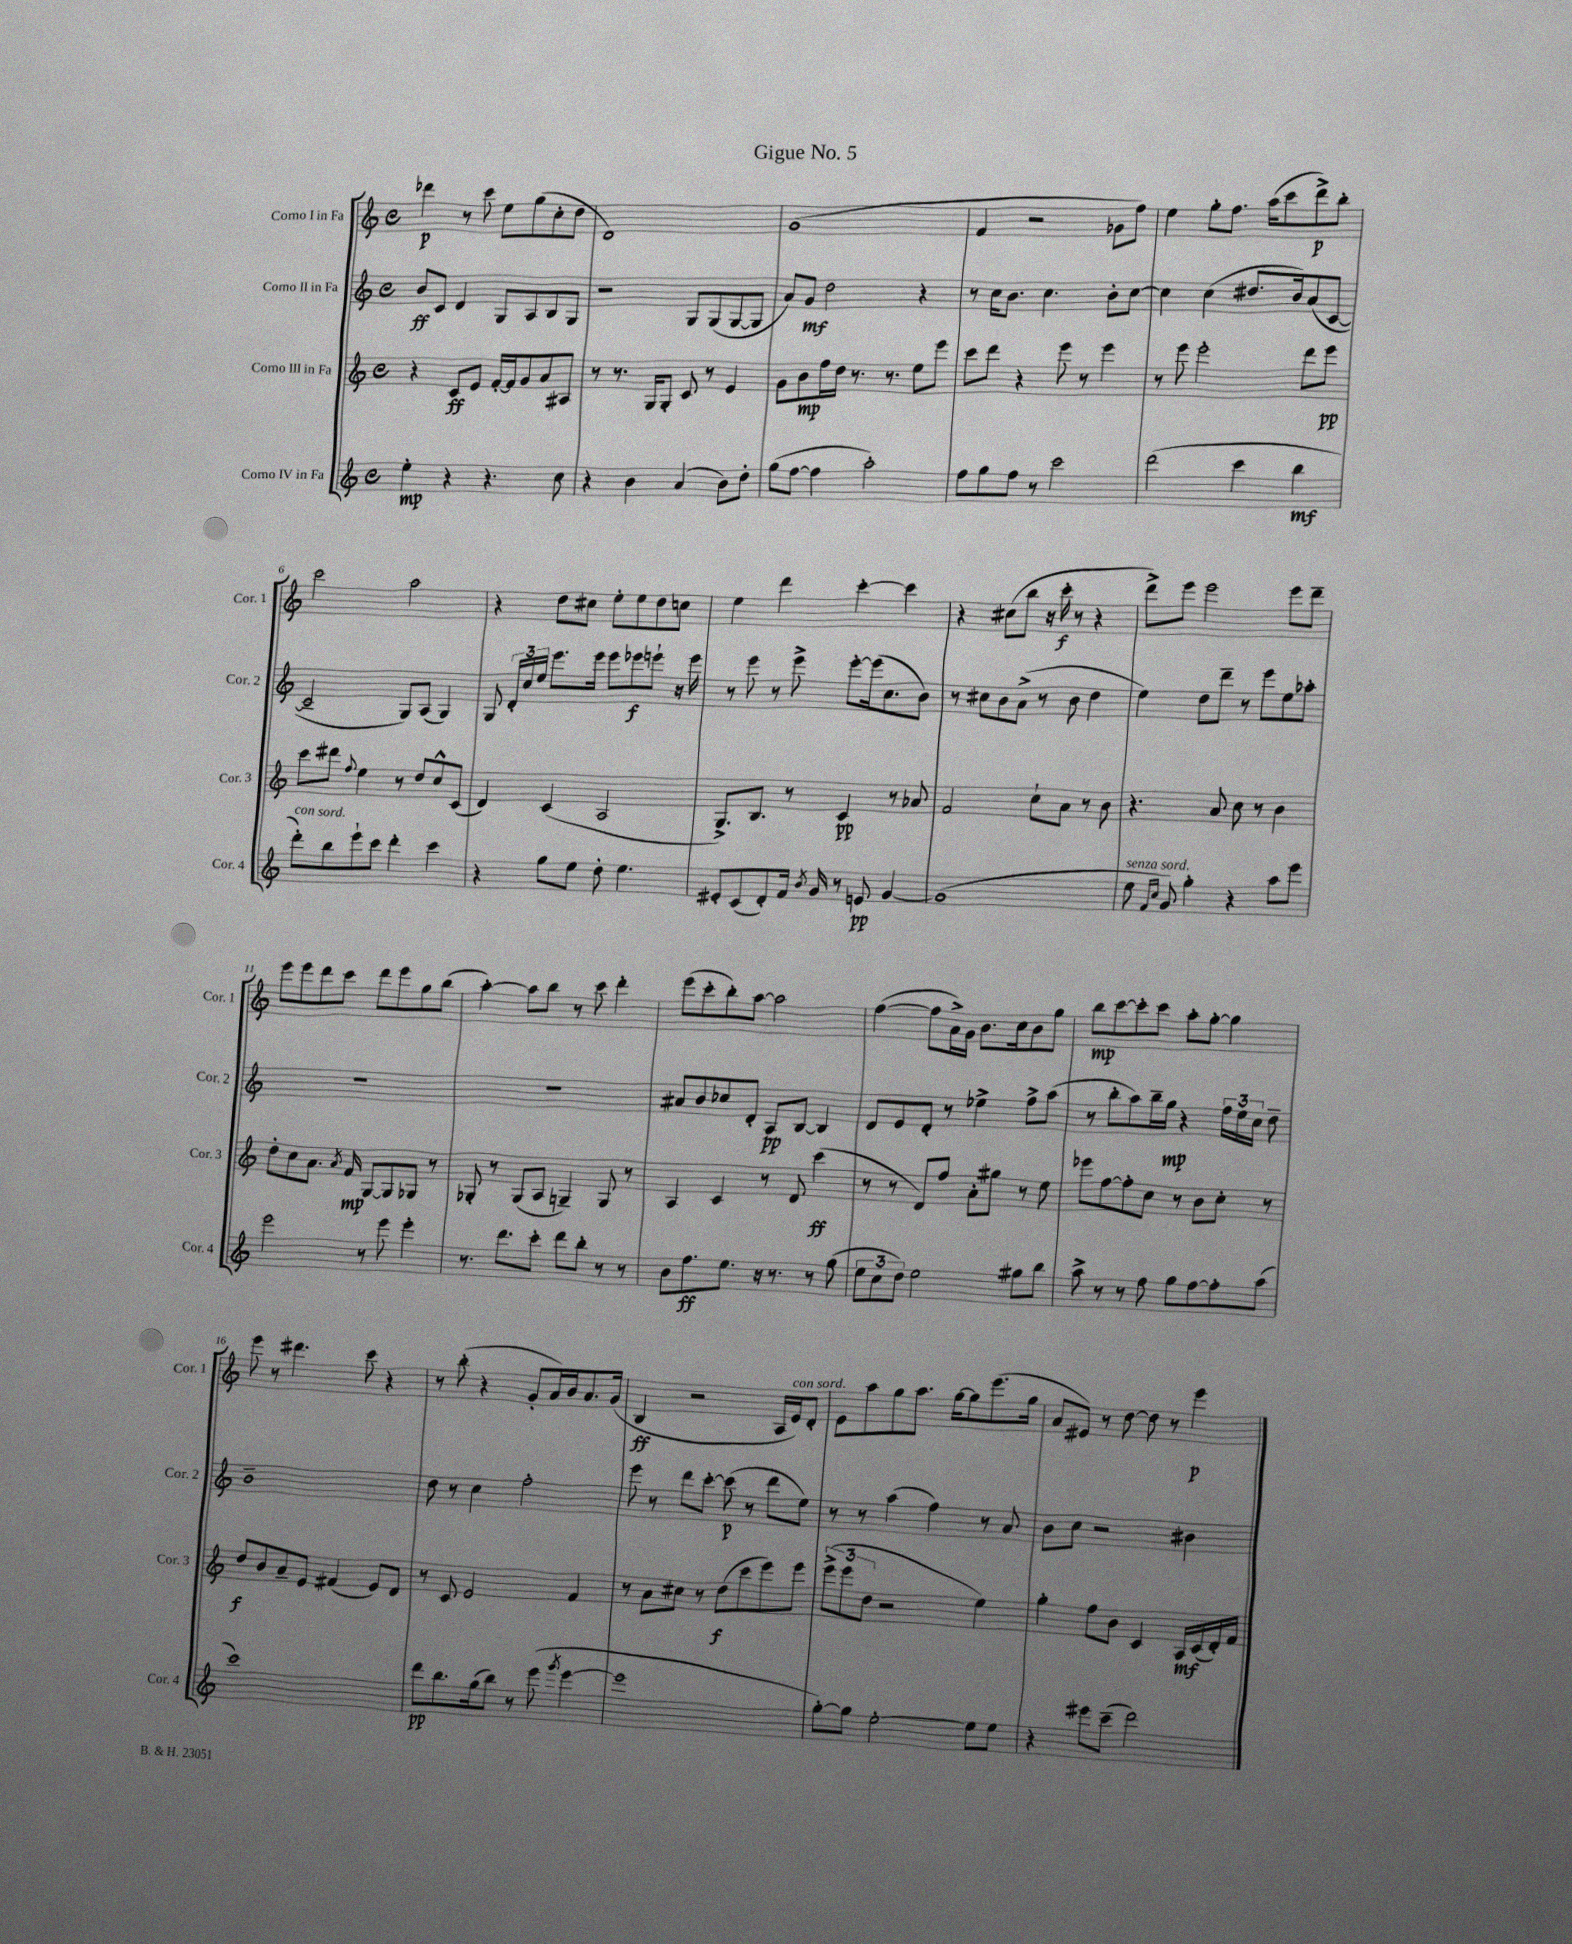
\header { title = "Gigue No. 5" }
<<
\new StaffGroup <<
\new Staff = "s0" \with { instrumentName = "Corno I in Fa" shortInstrumentName = "Cor. 1" } {
    \clef treble \key c \major \defaultTimeSignature \time 4/4
    \autoBeamOff des'''4\p r8 c'''8 e''8[ g''8( c''8-. d''8] |
    d'1) |
    g'1( |
    f'4 r2 ges'8[ f''8]) |
    e''4 g''8[-. f''8.] a''16[( c'''8 d'''8->\p) b''8]-. |
    c'''2 a''2 |
    r4 d''8[ cis''8] e''8[-. e''8 d''8 c''8] |
    e''4 d'''4 c'''4~-. c'''4 |
    r4 cis''8[( b''8] r16 c'''16-.\f r8 r4 |
    d'''8[->) e'''8] e'''2 e'''8[ d'''8]-- |
    e'''8[ e'''8 d'''8 c'''8] d'''8[ e'''8 g''8 b''8]( |
    a''4~-.) a''8[ b''8] r8 c'''8 d'''4-. |
    e'''8[( c'''8-. b''8-.) a''8]~ a''2 |
    f''4~( f''8[ a'16->) g'16] b'8.[ c''16 b'8 g''8] |
    b''8[\mp c'''8~ c'''8-. c'''8] a''8[-. g''8]~-. g''4 |
    e'''8 r8 dis'''4. c'''8 r4 |
    r8 b''8-.( r4 g'8[-. a'16) b'16 a'8. g'16]( |
    b4\ff r2 a16[ e'16^\markup { \italic "con sord." }) d'8]-. |
    e'8[ a''8 g''8 a''8.] g''16[~ g''8 e'''8.( g''16] |
    a'8[ eis'8]) r8 d''8~ d''8 r8 e'''4\p \bar "|." |
}
\new Staff = "s1" \with { instrumentName = "Corno II in Fa" shortInstrumentName = "Cor. 2" } {
    \clef treble \key c \major \defaultTimeSignature \time 4/4
    \autoBeamOff b'8[\ff c'8] d'4 g8[ a8 b8 g8] |
    r2 g8[ g8( g8~ g8] |
    a'8[) g'8]\mf d''2 r4 |
    r8 c''16[ b'8.] c''4. b'8[-. c''8]~ |
    c''4 c''4( dis''8.[ b'16) a'8( c'8]~ |
    c'2-- g8[) a8]( g4) |
    g8 \tuplet 3/2 { d'16[-. c''16 e''16] } e'''8.[ e'''16] e'''8[ ees'''8\f e'''8]-! r16 e'''16 |
    r8 e'''8 r8 e'''8-> e'''8[~-. e'''16( c''8. b'8]) |
    r8 cis''8[ b'8 a'8]->( r8 b'8 d''4 |
    e''4) d''8[ d'''8]-- r8 e'''8[ e''8 aes''8]-. |
    R1 |
    R1 |
    ais'8[ b'8 ces''8 d'8]-. a8[\pp b8]~ b4 |
    d'8[ e'8 d'8]-. r8 ees''4-> f''8[-> a''8]( |
    r8 b''8[-. a''8) b''16-- g''16]\mp r4 \tuplet 3/2 { f''16[ e''16 c''16] } d''8-- |
    b'1-- |
    d''8 r8 c''4 f''2-. |
    e'''8 r8 d'''8[ c'''8]~-. c'''8\p( r8 d'''8[ e''8]) |
    r8 r8 a''4( f''4) r8 a'8 |
    b'8[ c''8] r2 bis'4 \bar "|." |
}
\new Staff = "s2" \with { instrumentName = "Corno III in Fa" shortInstrumentName = "Cor. 3" } {
    \clef treble \key c \major \defaultTimeSignature \time 4/4
    \autoBeamOff r4 c'8[\ff e'8] f'16[~-. f'16 g'8 a'8 ais8] |
    r8 r8. g16[ g8]-. c'8 r8 e'4 |
    g'8[ b'8\mp f''16 d''16] r8. r8. e''8[ e'''8] |
    c'''8[ d'''8] r4 e'''8 r8 e'''4 |
    r8 e'''8 e'''2-. d'''8[ e'''8]\pp |
    c'''8[ dis'''8] \appoggiatura { f''8 } e''4 r8 d''8[ c''8-^ c'8]( |
    d'4) c'4( a2 |
    g8.[->) b8.] r8 c'4\pp r8 aes'8 |
    f'2 c''8[-! a'8] r8 b'8 |
    r4. a'8 c''8 r8 b'4 |
    d''8[-. c''8 a'8.] \acciaccatura { a'8 } f'16\mp g8[~ g8 ges8] r8 |
    ges8-. r8 ges8[( a8] g4--) g8 r8 |
    a4 c'4 r8 d'8 c'''4\ff( |
    r8 r8 d'8[) f''8] a'8[-. gis''8] r8 e''8 |
    ees'''8[ f''8~ f''8-. c''8] r8 b'8[ c''8]-. r8 |
    d''8[\f b'8 a'8-- e'8] fis'4( e'8[) d'8] |
    r8 c'8 e'2 f'4 |
    r8 a'8[ cis''8] r8 d''8[\f( c'''8 e'''8) e'''8] |
    \tuplet 3/2 { e'''8[->( e'''8 d''8] } r2 e''4) |
    g''4-. f''8[ b'8] c'4 a16[\mf c'16( d'16-.) f'16] \bar "|." |
}
\new Staff = "s3" \with { instrumentName = "Corno IV in Fa" shortInstrumentName = "Cor. 4" } {
    \clef treble \key c \major \defaultTimeSignature \time 4/4
    \autoBeamOff e''4-.\mp r4 r4. c''8 |
    r4 b'4 a'4( b'8[) d''8]-. |
    g''8[( f''8]~ f''4 a''2-.) |
    f''8[ g''8 f''8] r8 c'''2 |
    d'''2( c'''4 b''4\mf |
    d'''8[-.^\markup { \italic "con sord." }) b''8 e'''8-! c'''8] d'''4-. c'''4 |
    r4 g''8[ e''8] d''8-. e''4. |
    eis'8[-. c'8( d'8-.) f'16] \acciaccatura { b'8 } g'16 r8 e'8\pp g'4~ |
    g'1( |
    e''8^\markup { \italic "senza sord." } \grace { f'16[ c''16] } g'8) g''4-. r4 a''8[ e'''8] |
    e'''2 r8 e'''8 e'''4-. |
    r8. d'''8.[ c'''8]-. d'''8[ b''8]-. r8 r8 |
    b'8[ f''8.\ff e''8.] r16 r8. r8 g''8( |
    \tuplet 3/2 { e''8[ c''8 d''8]) } e''2 gis''8[ b''8] |
    a''8-> r8 r8 f''8 g''8[ f''8~ f''8-. a''8]( |
    c'''1) |
    d'''8[\pp b''8. g''16( b''8]) r8 e'''8( \acciaccatura { g'''8 } e'''4~ |
    e'''1 |
    g''8[~-.) g''8] e''2~-. e''8[ e''8] |
    r4 eis'''8[ c'''8]--( d'''2) \bar "|." |
}
>>
>>
